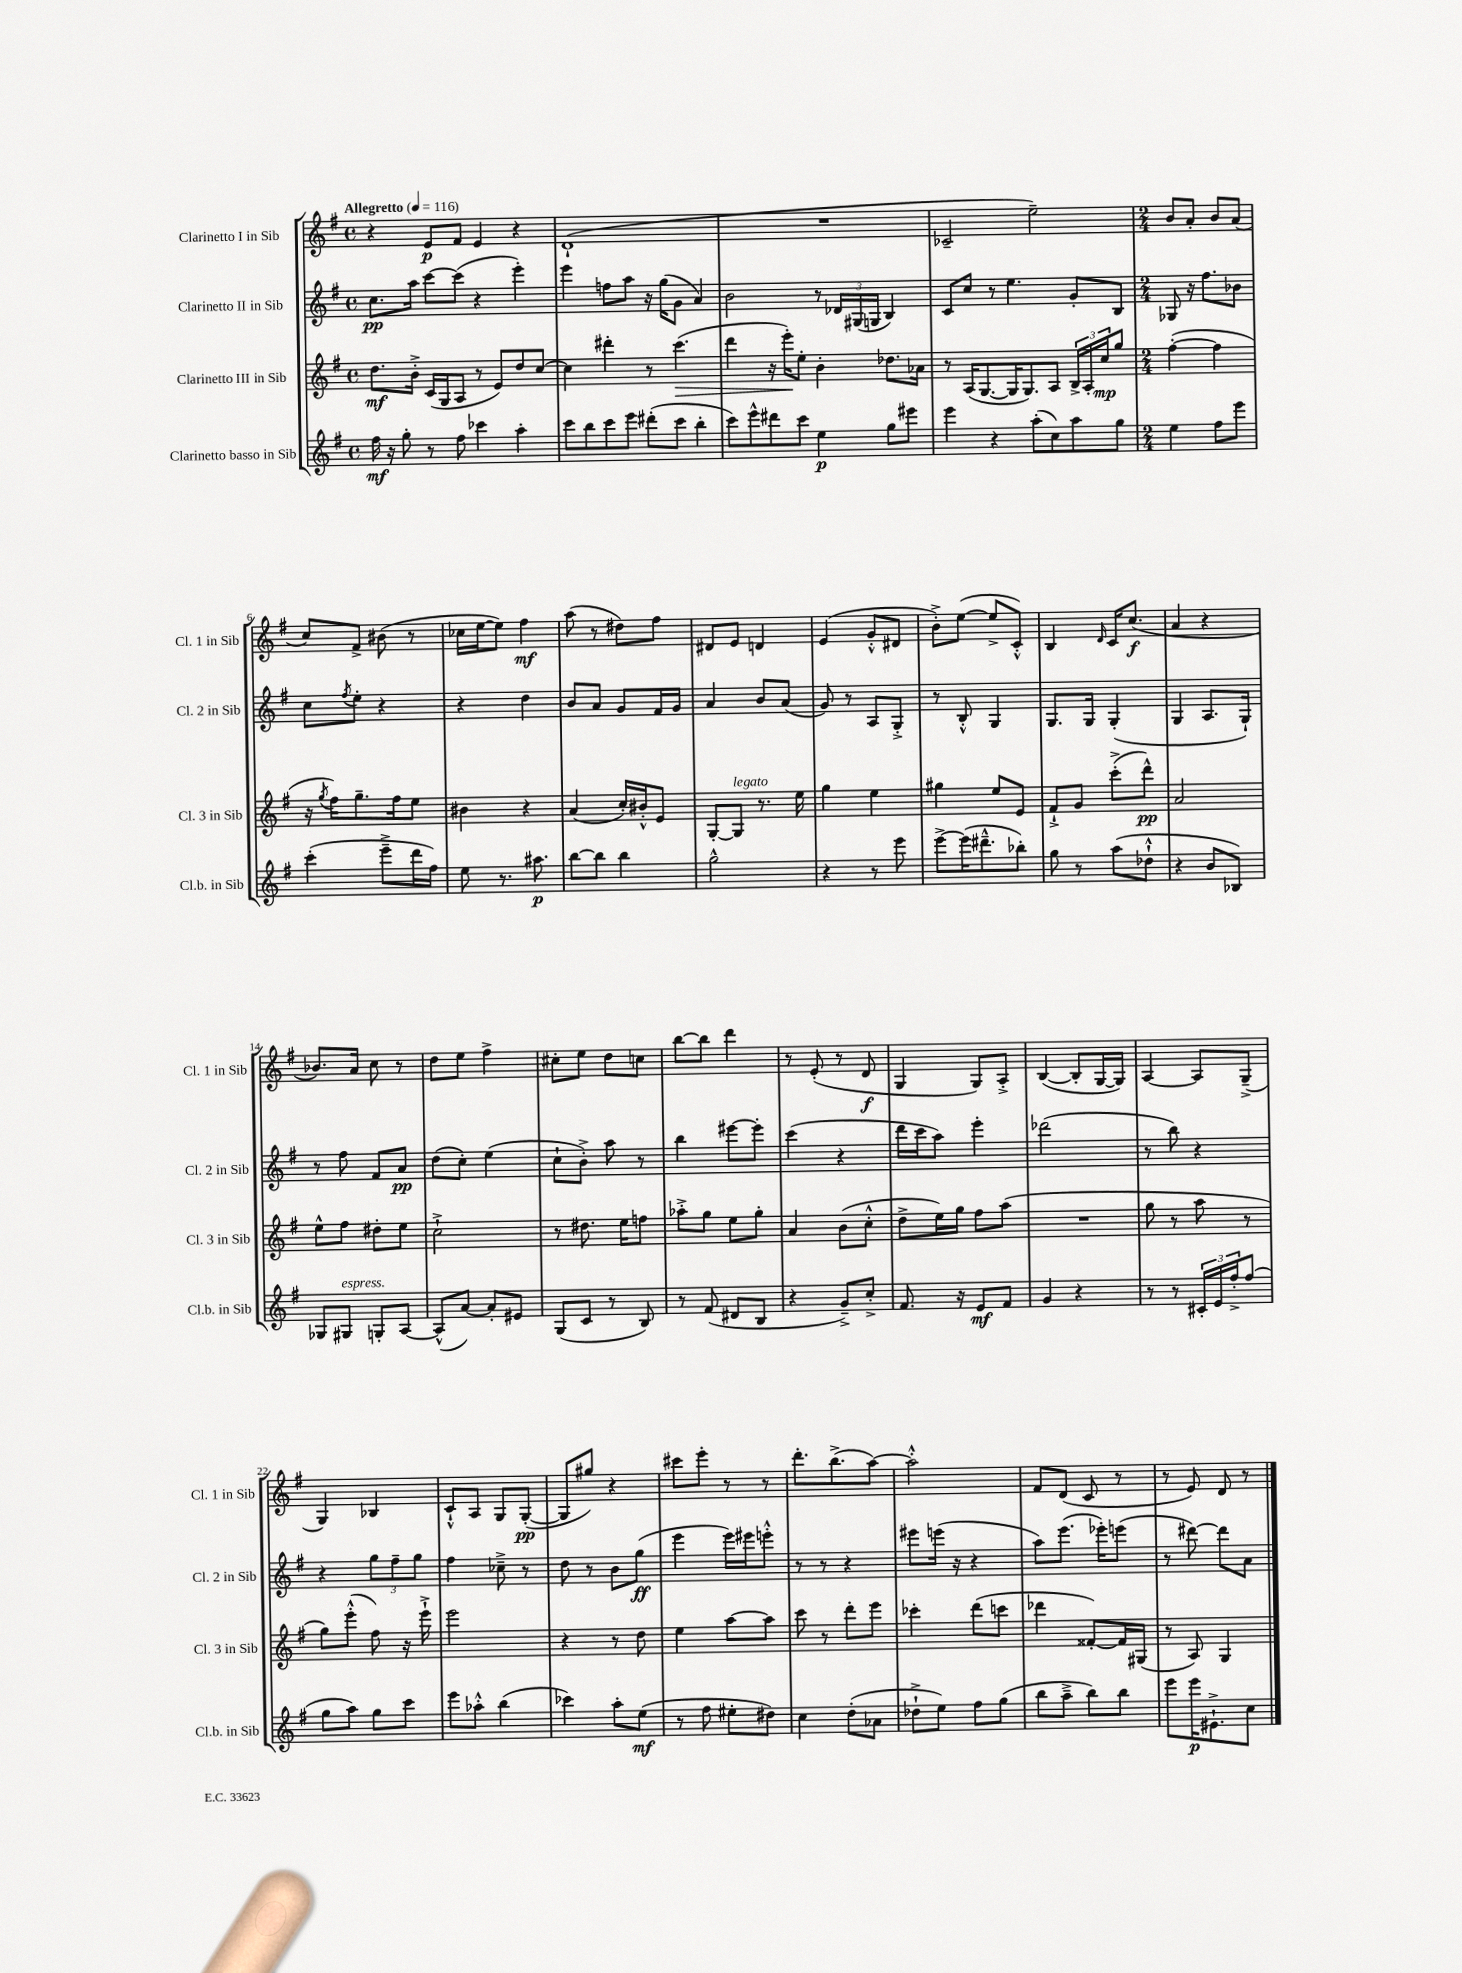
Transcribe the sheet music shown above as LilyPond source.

<<
\new StaffGroup <<
\new Staff = "s0" \with { instrumentName = "Clarinetto I in Sib" shortInstrumentName = "Cl. 1 in Sib" } {
    \clef treble \key g \major \defaultTimeSignature \time 4/4 \tempo "Allegretto" 4 = 116
    r4 e'8\p fis'8 e'4 r4 |
    d'1-!( |
    R1 |
    ces'2-- e''2--) |
    \numericTimeSignature \time 2/4 b'8 a'8-. b'8 a'8( |
    c''8) fis'8-> bis'8( r8 |
    ces''16 e''16~ e''8) fis''4\mf |
    a''8( r8 dis''8) fis''8 |
    dis'8 e'8 d'4 |
    e'4( g'8-.-^ dis'8 |
    b'8-.->) e''8~( e''8-> c'8-.-^) |
    b4 \grace { d'16 } c'16 c''8.\f( |
    a'4 r4 |
    bes'8.) a'16 c''8 r8 |
    d''8 e''8 fis''4-> |
    cis''8-. e''8 d''8 c''8 |
    b''8~ b''8 d'''4 |
    r8 e'8-.( r8 d'8\f |
    g4 g8) a8-.-> |
    b4~( b8-. g16~ g16) |
    a4~ a8 g8--->( |
    g4) bes4 |
    c'8-!-^ a8 g8 g8~-.\pp( |
    g8 gis''8) r4 |
    cis'''8 e'''8-. r8 r8 |
    d'''8.-. b''8.->( a''8~) |
    a''2-.-^ |
    fis'8 d'8( c'8 r8 |
    r8 e'8) d'8 r8 \bar "|." |
}
\new Staff = "s1" \with { instrumentName = "Clarinetto II in Sib" shortInstrumentName = "Cl. 2 in Sib" } {
    \clef treble \key g \major \defaultTimeSignature \time 4/4
    c''8.\pp a''16 c'''8~ c'''8( r4 e'''4-.) |
    e'''4 f''8 a''8 r16 g''16( g'8 a'4) |
    b'2 r8 \tuplet 3/2 { des'16 gis16( g16 } b4) |
    c'8 c''8 r8 e''4. g'8-. b8 |
    \numericTimeSignature \time 2/4 ges8 r16 fis''8. bes'8 |
    c''8 \acciaccatura { fis''8 } e''8-. r4 |
    r4 d''4 |
    b'8 a'8 g'8 fis'16 g'16 |
    a'4 b'8 a'8( |
    g'8) r8 a8 g8-.-> |
    r8 b8-.-^ g4 |
    g8. g16 g4-.( |
    g4 a8. g16-!) |
    r8 fis''8 fis'8 a'8\pp |
    d''8( c''8-.) e''4( |
    c''8-! b'8-.->) a''8 r8 |
    b''4 eis'''8~ eis'''8-. |
    c'''4( r4 |
    d'''16 c'''16 a''8) e'''4-. |
    des'''2( |
    r8 b''8) r4 |
    r4 \tuplet 3/2 { g''8 fis''8-- g''8 } |
    fis''4 ces''8---> r8 |
    d''8 r8 b'8 g''8\ff( |
    e'''4 e'''16) eis'''16 e'''8-.-^ |
    r8 r8 r4 |
    eis'''8 e'''16( r16 r4 |
    a''8) e'''8.( ees'''16-.) e'''8( |
    r8 dis'''8~) dis'''8 a'8 \bar "|." |
}
\new Staff = "s2" \with { instrumentName = "Clarinetto III in Sib" shortInstrumentName = "Cl. 3 in Sib" } {
    \clef treble \key g \major \defaultTimeSignature \time 4/4
    d''8.\mf b'16-.-> c'16( g16 a8 r8 e'8) d''8 c''8~ |
    c''4 dis'''4-. r8 c'''4.\>( |
    d'''4 r16 e'''16-.\!) e''8-. b'4-. des''8. aes'16 |
    r8 a16( g8.~ g16 g8.) a8 \tuplet 3/2 { b16-> a16-. c''16\mp } g''8 |
    \numericTimeSignature \time 2/4 fis''4~-.( fis''4 |
    r16 \acciaccatura { g''8 } fis''16) g''8.-- fis''16 e''8 |
    bis'4 r4 |
    a'4( c''16-.) bis'16-.-^ e'8 |
    g8~-. g8^\markup { \italic "legato" } r8. e''16 |
    g''4 e''4 |
    gis''4 e''8 e'8 |
    fis'8-!-> g'8 c'''8-.->( d'''8-^\pp) |
    a'2 |
    e''8-^ fis''8 dis''8-. e''8 |
    c''2-!-> |
    r8 dis''8. e''16 f''8 |
    aes''8-.-> g''8 e''8 g''8-. |
    a'4 b'8( c''8-.-^ |
    d''8-> e''16) g''16 fis''8 a''8( |
    R2 |
    g''8 r8 a''8 r8 |
    g''8) e'''8-.-^( fis''8) r16 e'''16-!-> |
    e'''2 |
    r4 r8 d''8 |
    e''4 a''8~ a''8 |
    c'''8 r8 d'''8-. e'''8 |
    ces'''4-. d'''8( c'''8 |
    des'''4 fisis'8~-.) fisis'16 gis16( |
    r8 a8) g4 \bar "|." |
}
\new Staff = "s3" \with { instrumentName = "Clarinetto basso in Sib" shortInstrumentName = "Cl.b. in Sib" } {
    \clef treble \key g \major \defaultTimeSignature \time 4/4
    fis''16\mf r16 g''8-. r8 fis''8 ces'''4 a''4-. |
    c'''8 b''8 c'''8 e'''8 dis'''8-.( c'''8 b''4-. |
    c'''8) e'''8-^ dis'''8 c'''8 e''4\p g''8 eis'''8 |
    e'''4 r4 a''8-.( c''8) a''8 g''8 |
    \numericTimeSignature \time 2/4 e''4 fis''8 e'''8 |
    c'''4-.( e'''8---> d'''16 fis''16) |
    e''8 r8. ais''8.\p |
    b''8~ b''8 b''4 |
    g''2-^ |
    r4 r8 e'''8 |
    e'''8~-> e'''16( dis'''8.---^ bes''8-.) |
    g''8 r8 a''8( des''8-!-^ |
    r4 b'8 bes8) |
    ges8 gis8^\markup { \italic "espress." } g8-. a8~ |
    a8-^( a'8~) a'8-. eis'8 |
    g8( c'8 r8 b8) |
    r8 fis'8( dis'8 b8 |
    r4 g'8--->) c''8-.-> |
    fis'8. r16 e'8\mf fis'8 |
    g'4 r4 |
    r8 r8 \tuplet 3/2 { cis'16-. e'16 fis''16-.-> } fis''8( |
    g''8 a''8) g''8 c'''8 |
    e'''8 aes''8-.-^ b''4( |
    ces'''4) a''8-. e''8\mf( |
    r8 fis''8 eis''8-. dis''8) |
    c''4 d''8-.( aes'8 |
    des''8-!-> e''8) fis''8 g''8( |
    b''8 a''8---> b''8) b''8 |
    e'''8 e'''16\p eis'8.-!-> c''8 \bar "|." |
}
>>
>>
